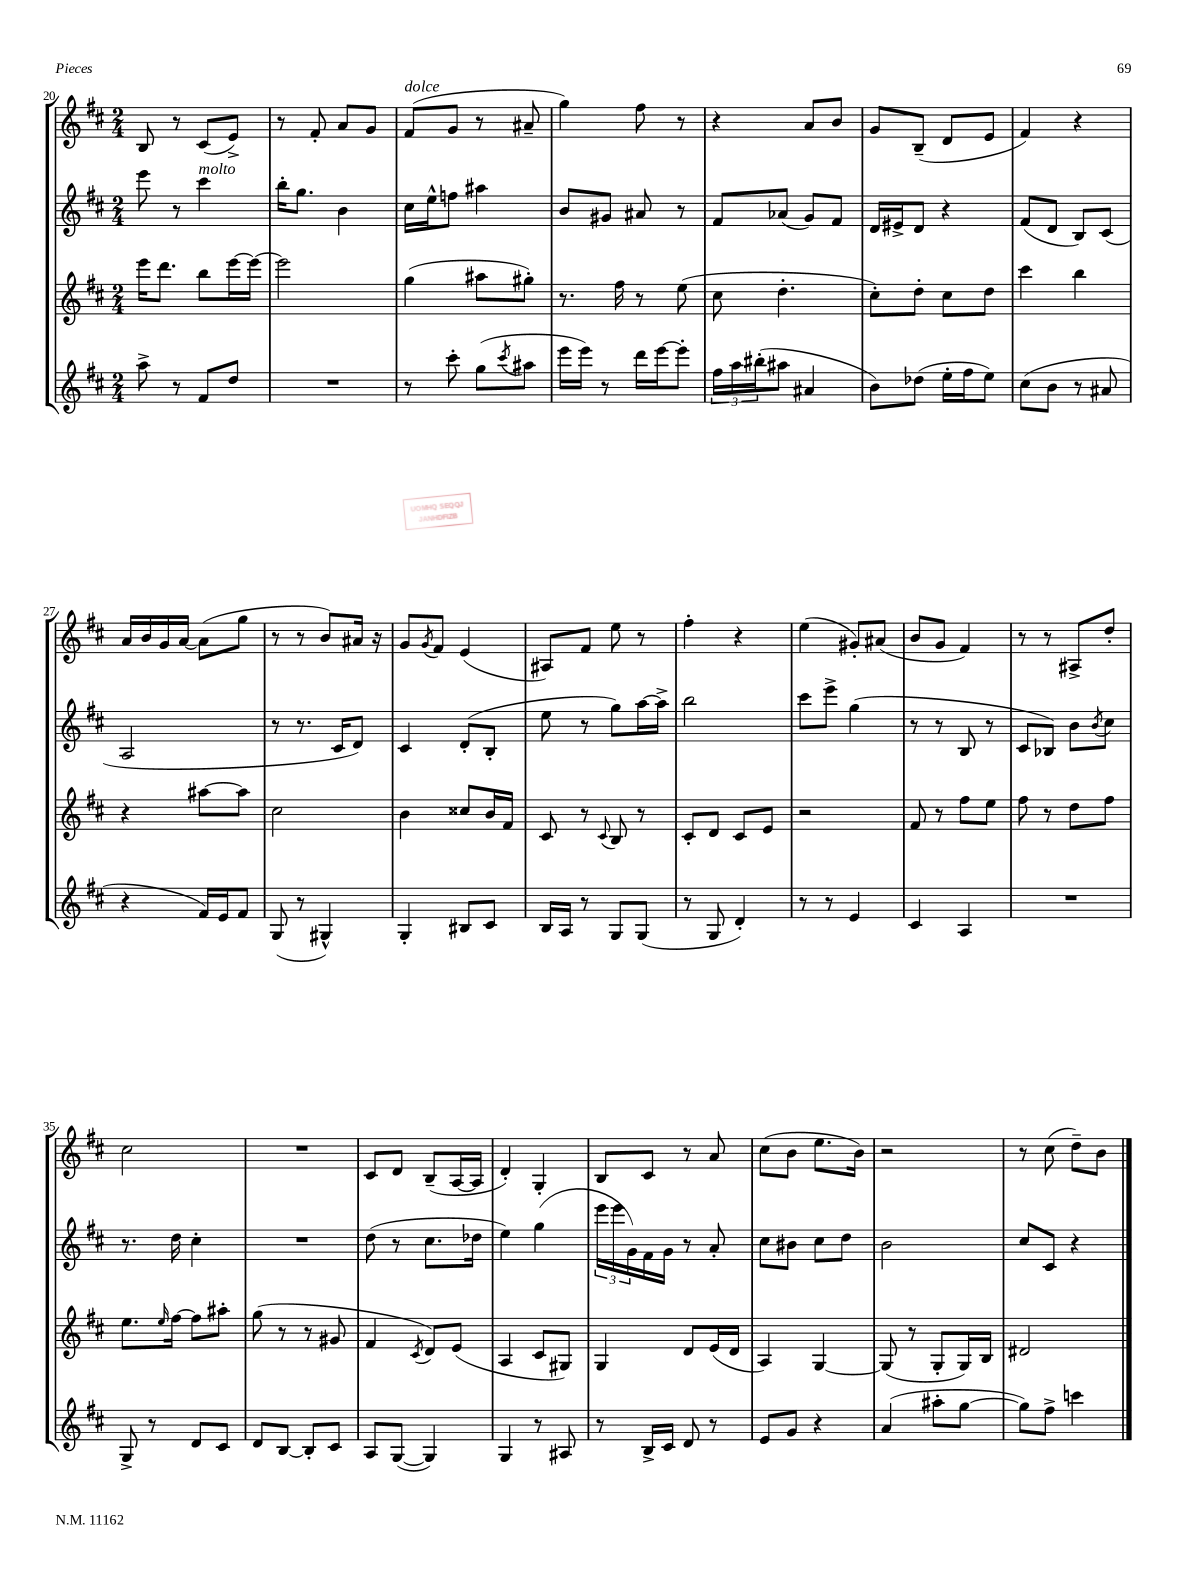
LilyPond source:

<<
\new StaffGroup <<
\new Staff = "s0" {
    \clef treble \key d \major \numericTimeSignature \time 2/4
    b8 r8 cis'8( e'8->) |
    r8 fis'8-. a'8 g'8 |
    fis'8^\markup { \italic "dolce" }( g'8 r8 ais'8-- |
    g''4) fis''8 r8 |
    r4 a'8 b'8 |
    g'8 b8--( d'8 e'8 |
    fis'4) r4 |
    a'16 b'16 g'16 a'16~ a'8( g''8 |
    r8 r8 b'8) ais'16 r16 |
    g'8 \acciaccatura { g'8 } fis'8 e'4( |
    ais8) fis'8 e''8 r8 |
    fis''4-. r4 |
    e''4( gis'8-.) ais'8( |
    b'8 g'8 fis'4) |
    r8 r8 ais8-> d''8-. |
    cis''2 |
    R2 |
    cis'8 d'8 b8--( a16~ a16 |
    d'4-.) g4-. |
    b8 cis'8 r8 a'8 |
    cis''8( b'8 e''8. b'16) |
    r2 |
    r8 cis''8( d''8--) b'8 \bar "|." |
}
\new Staff = "s1" {
    \clef treble \key d \major \numericTimeSignature \time 2/4
    e'''8 r8 cis'''4^\markup { \italic "molto" } |
    b''16-. g''8. b'4 |
    cis''16 e''16-^ f''8 ais''4 |
    b'8 gis'8 ais'8 r8 |
    fis'8 aes'8( g'8) fis'8 |
    d'16 eis'16-> d'8 r4 |
    fis'8( d'8 b8) cis'8( |
    a2 |
    r8 r8. cis'16 d'8) |
    cis'4 d'8-.( b8-. |
    e''8 r8 g''8) a''16~ a''16-> |
    b''2 |
    cis'''8 e'''8-> g''4( |
    r8 r8 b8 r8 |
    cis'8 bes8) b'8 \acciaccatura { b'8 } cis''8 |
    r8. d''16 cis''4-. |
    R2 |
    d''8( r8 cis''8. des''16 |
    e''4) g''4( |
    \tuplet 3/2 { e'''16 e'''16 g'16) } fis'16 g'16 r8 a'8-. |
    cis''8 bis'8 cis''8 d''8 |
    b'2 |
    cis''8 cis'8 r4 \bar "|." |
}
\new Staff = "s2" {
    \clef treble \key d \major \numericTimeSignature \time 2/4
    e'''16 d'''8. b''8 e'''16~ e'''16~ |
    e'''2 |
    g''4( ais''8 gis''8-.) |
    r8. fis''16 r8 e''8( |
    cis''8 d''4.-. |
    cis''8-.) d''8-. cis''8 d''8 |
    cis'''4 b''4 |
    r4 ais''8~ ais''8 |
    cis''2 |
    b'4 cisis''8 b'16 fis'16 |
    cis'8 r8 \appoggiatura { cis'8 } b8 r8 |
    cis'8-. d'8 cis'8 e'8 |
    r2 |
    fis'8 r8 fis''8 e''8 |
    fis''8 r8 d''8 fis''8 |
    e''8. \grace { e''16 } fis''16~ fis''8 ais''8-. |
    g''8( r8 r8 gis'8 |
    fis'4 \acciaccatura { cis'8 } d'8) e'8( |
    a4 cis'8 gis8) |
    g4 d'8 e'16( d'16 |
    a4) g4~ |
    g8( r8 g8-. g16) b16 |
    dis'2 \bar "|." |
}
\new Staff = "s3" {
    \clef treble \key d \major \numericTimeSignature \time 2/4
    a''8-> r8 fis'8 d''8 |
    R2 |
    r8 cis'''8-. g''8( \acciaccatura { cis'''8 } ais''8 |
    e'''16 e'''16) r8 d'''16 e'''16~ e'''8-. |
    \tuplet 3/2 { fis''16 a''16 bis''16-.( } ais''8 ais'4 |
    b'8) des''8( e''16-. fis''16 e''8) |
    cis''8( b'8 r8 ais'8 |
    r4 fis'16) e'16 fis'8 |
    g8( r8 gis4-^) |
    g4-. bis8 cis'8 |
    b16 a16 r8 g8 g8( |
    r8 g8 d'4-.) |
    r8 r8 e'4 |
    cis'4 a4 |
    R2 |
    g8-> r8 d'8 cis'8 |
    d'8 b8~ b8-. cis'8 |
    a8 g8~( g4) |
    g4 r8 ais8 |
    r8 b16-> cis'16 d'8 r8 |
    e'8 g'8 r4 |
    a'4( ais''8-. g''8~ |
    g''8) fis''8-> c'''4 \bar "|." |
}
>>
>>
\layout { \context { \Score currentBarNumber = #20 } }
